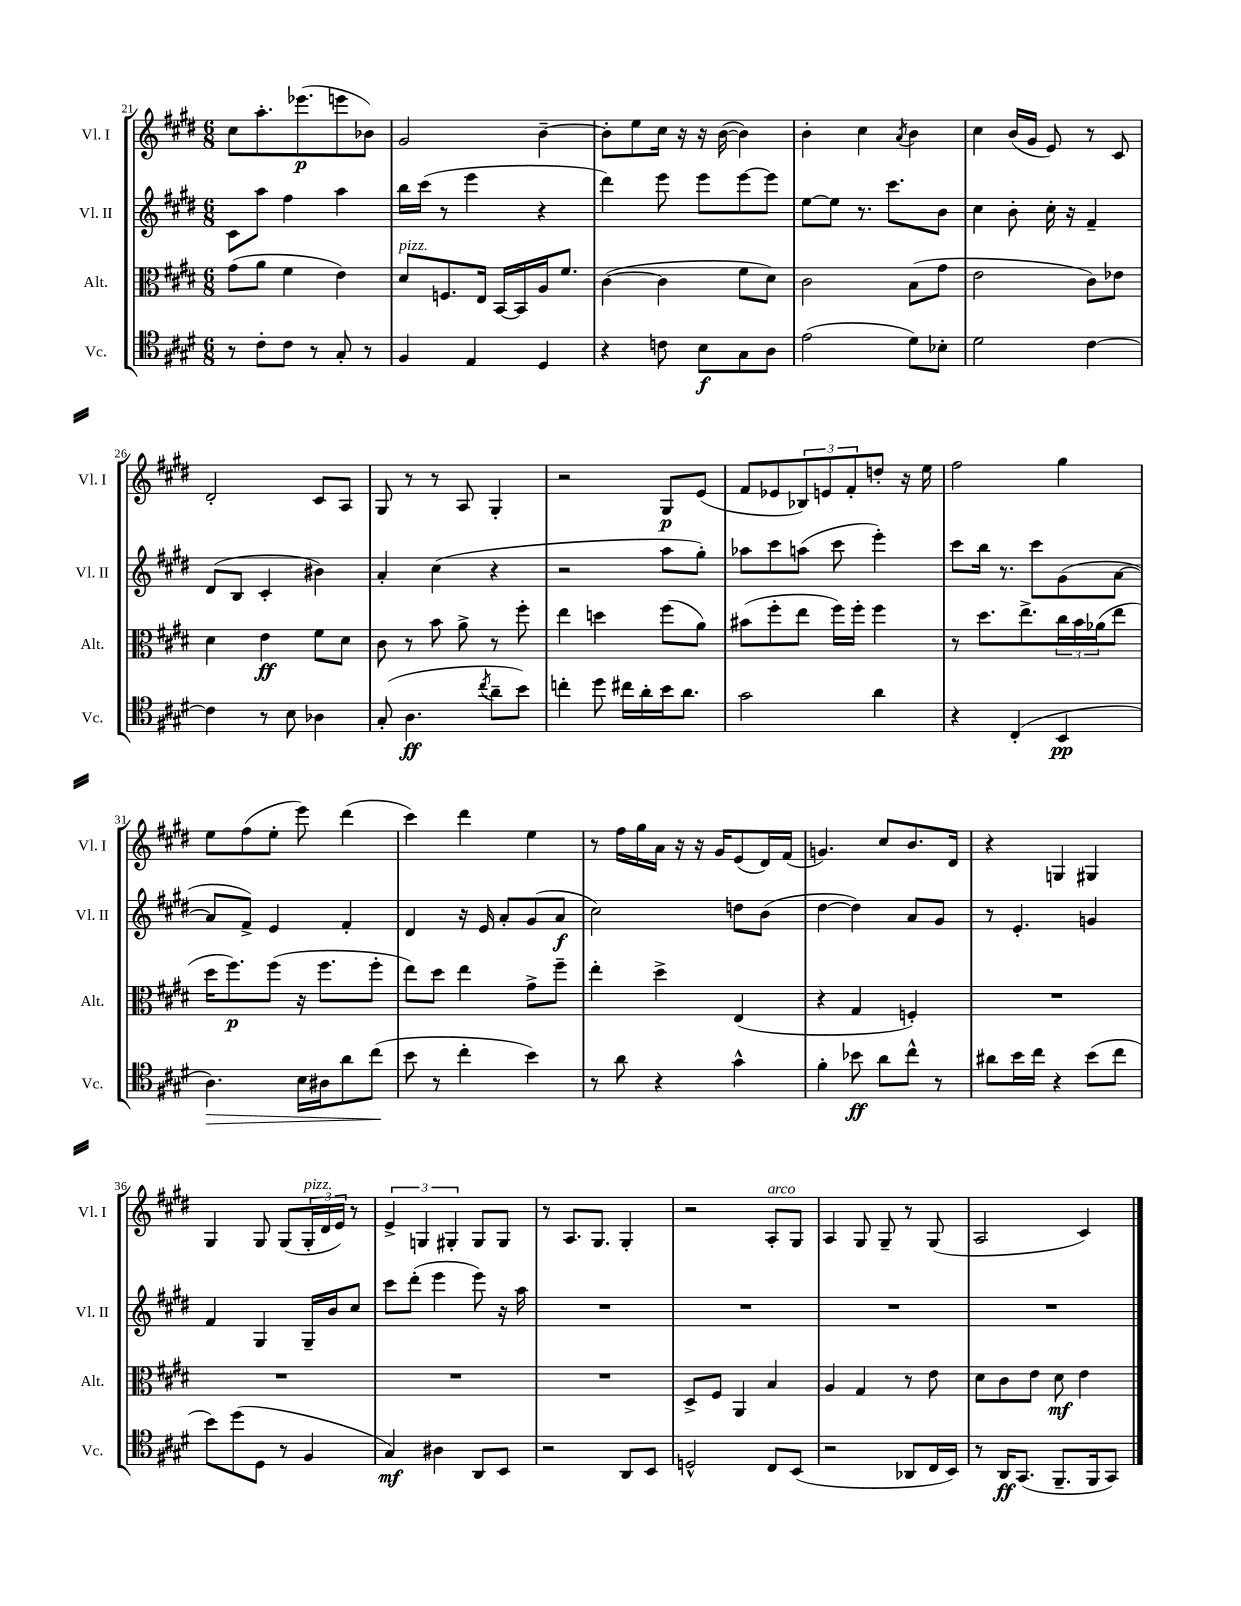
<<
\new StaffGroup <<
\new Staff = "s0" \with { instrumentName = "Vl. I" shortInstrumentName = "Vl. I" } {
    \clef treble \key e \major \numericTimeSignature \time 6/8
    cis''8 a''8.-. ees'''8.\p( e'''8 bes'8) |
    gis'2 b'4~-- |
    b'8-. e''8 cis''16 r16 r16 b'16~( b'4) |
    b'4-. cis''4 \acciaccatura { a'8 } b'4 |
    cis''4 b'16( gis'16 e'8) r8 cis'8 |
    dis'2-. cis'8 a8 |
    gis8 r8 r8 a8 gis4-. |
    r2 gis8\p e'8( |
    fis'8 ees'8 \tuplet 3/2 { bes8) e'8 fis'8-. } d''8-. r16 e''16 |
    fis''2 gis''4 |
    e''8 fis''8( e''8-. e'''8) dis'''4( |
    cis'''4) dis'''4 e''4 |
    r8 fis''16 gis''16 a'16 r16 r16 gis'16 e'8( dis'16) fis'16( |
    g'4.) cis''8 b'8. dis'16 |
    r4 g4 gis4 |
    gis4 gis8 gis8( \tuplet 3/2 { gis16-.^\markup { \italic "pizz." } dis'16 e'16) } r8 |
    \tuplet 3/2 { e'4-> g4 gis4-. } gis8 gis8 |
    r8 a8. gis8. gis4-. |
    r2 a8-.^\markup { \italic "arco" } gis8 |
    a4 gis8 gis8-- r8 gis8( |
    a2 cis'4) \bar "|." |
}
\new Staff = "s1" \with { instrumentName = "Vl. II" shortInstrumentName = "Vl. II" } {
    \clef treble \key e \major \numericTimeSignature \time 6/8
    cis'8 a''8 fis''4 a''4 |
    b''16 cis'''16( r8 e'''4 r4 |
    dis'''4) e'''8 e'''8 e'''8~ e'''8 |
    e''8~ e''8 r8. cis'''8. b'8 |
    cis''4 b'8-. cis''16-. r16 fis'4-- |
    dis'8( b8 cis'4-. bis'4) |
    a'4-. cis''4( r4 |
    r2 a''8 gis''8-.) |
    aes''8 cis'''8 a''8( cis'''8 e'''4-.) |
    cis'''8 b''16 r8. cis'''8 gis'8( a'8~ |
    a'8 fis'8->) e'4 fis'4-. |
    dis'4 r16 e'16 a'8-. gis'8( a'8\f |
    cis''2) d''8 b'8( |
    dis''4~ dis''4) a'8 gis'8 |
    r8 e'4.-. g'4 |
    fis'4 gis4 gis16-- b'16 cis''8 |
    cis'''8 dis'''8-.( e'''4 e'''8) r16 a''16 |
    R2. |
    R2. |
    R2. |
    R2. \bar "|." |
}
\new Staff = "s2" \with { instrumentName = "Alt." shortInstrumentName = "Alt." } {
    \clef alto \key e \major \numericTimeSignature \time 6/8
    gis'8( a'8 fis'4 e'4) |
    dis'8^\markup { \italic "pizz." } f8. e16 b,16~ b,16 a16 fis'8. |
    cis'4~( cis'4 fis'8 dis'8) |
    cis'2 b8( gis'8 |
    e'2 cis'8) ees'8 |
    dis'4 e'4\ff fis'8 dis'8 |
    cis'8 r8 b'8 a'8-> r8 fis''8-. |
    e''4 d''4 fis''8( a'8) |
    bis'8( fis''8-. e''8 fis''16) fis''16-. fis''4 |
    r8 dis''8. e''8.-> \tuplet 3/2 { cis''16 b'16 aes'16( } e''8 |
    dis''16 fis''8.\p) fis''8( r16 fis''8. fis''8-. |
    e''8) dis''8 e''4 gis'8-> fis''8-- |
    e''4-. dis''4-> e4( |
    r4 gis4 f4-.) |
    R2. |
    R2. |
    R2. |
    R2. |
    dis8-> fis8 a,4 b4 |
    a4 gis4 r8 e'8 |
    dis'8 cis'8 e'8 dis'8\mf e'4 \bar "|." |
}
\new Staff = "s3" \with { instrumentName = "Vc." shortInstrumentName = "Vc." } {
    \clef tenor \key e \major \numericTimeSignature \time 6/8
    r8 cis'8-. cis'8 r8 gis8-. r8 |
    fis4 e4 dis4 |
    r4 c'8 b8\f gis8 a8 |
    e'2( dis'8) bes8-. |
    dis'2 cis'4~ |
    cis'4 r8 b8 aes4 |
    gis8-.( a4.\ff \acciaccatura { cis''8 } a'8-- b'8) |
    c''4-. dis''8 cis''16 a'16-. b'16 a'8. |
    gis'2 a'4 |
    r4 cis4-.( b,4\pp |
    a4.\>) b16 ais16 a'8 cis''8\!( |
    b'8 r8 cis''4-. b'4) |
    r8 a'8 r4 gis'4-^ |
    fis'4-. bes'8\ff a'8 cis''8-^ r8 |
    ais'8 b'16 cis''16 r4 b'8( cis''8 |
    b'8) dis''8( dis8 r8 fis4 |
    gis4\mf) ais4 a,8 b,8 |
    r2 a,8 b,8 |
    d2-^ cis8 b,8( |
    r2 aes,8 cis16 b,16) |
    r8 a,16\ff gis,8.( fis,8.-- fis,16 gis,8) \bar "|." |
}
>>
>>
\layout { \context { \Score currentBarNumber = #21 } }
